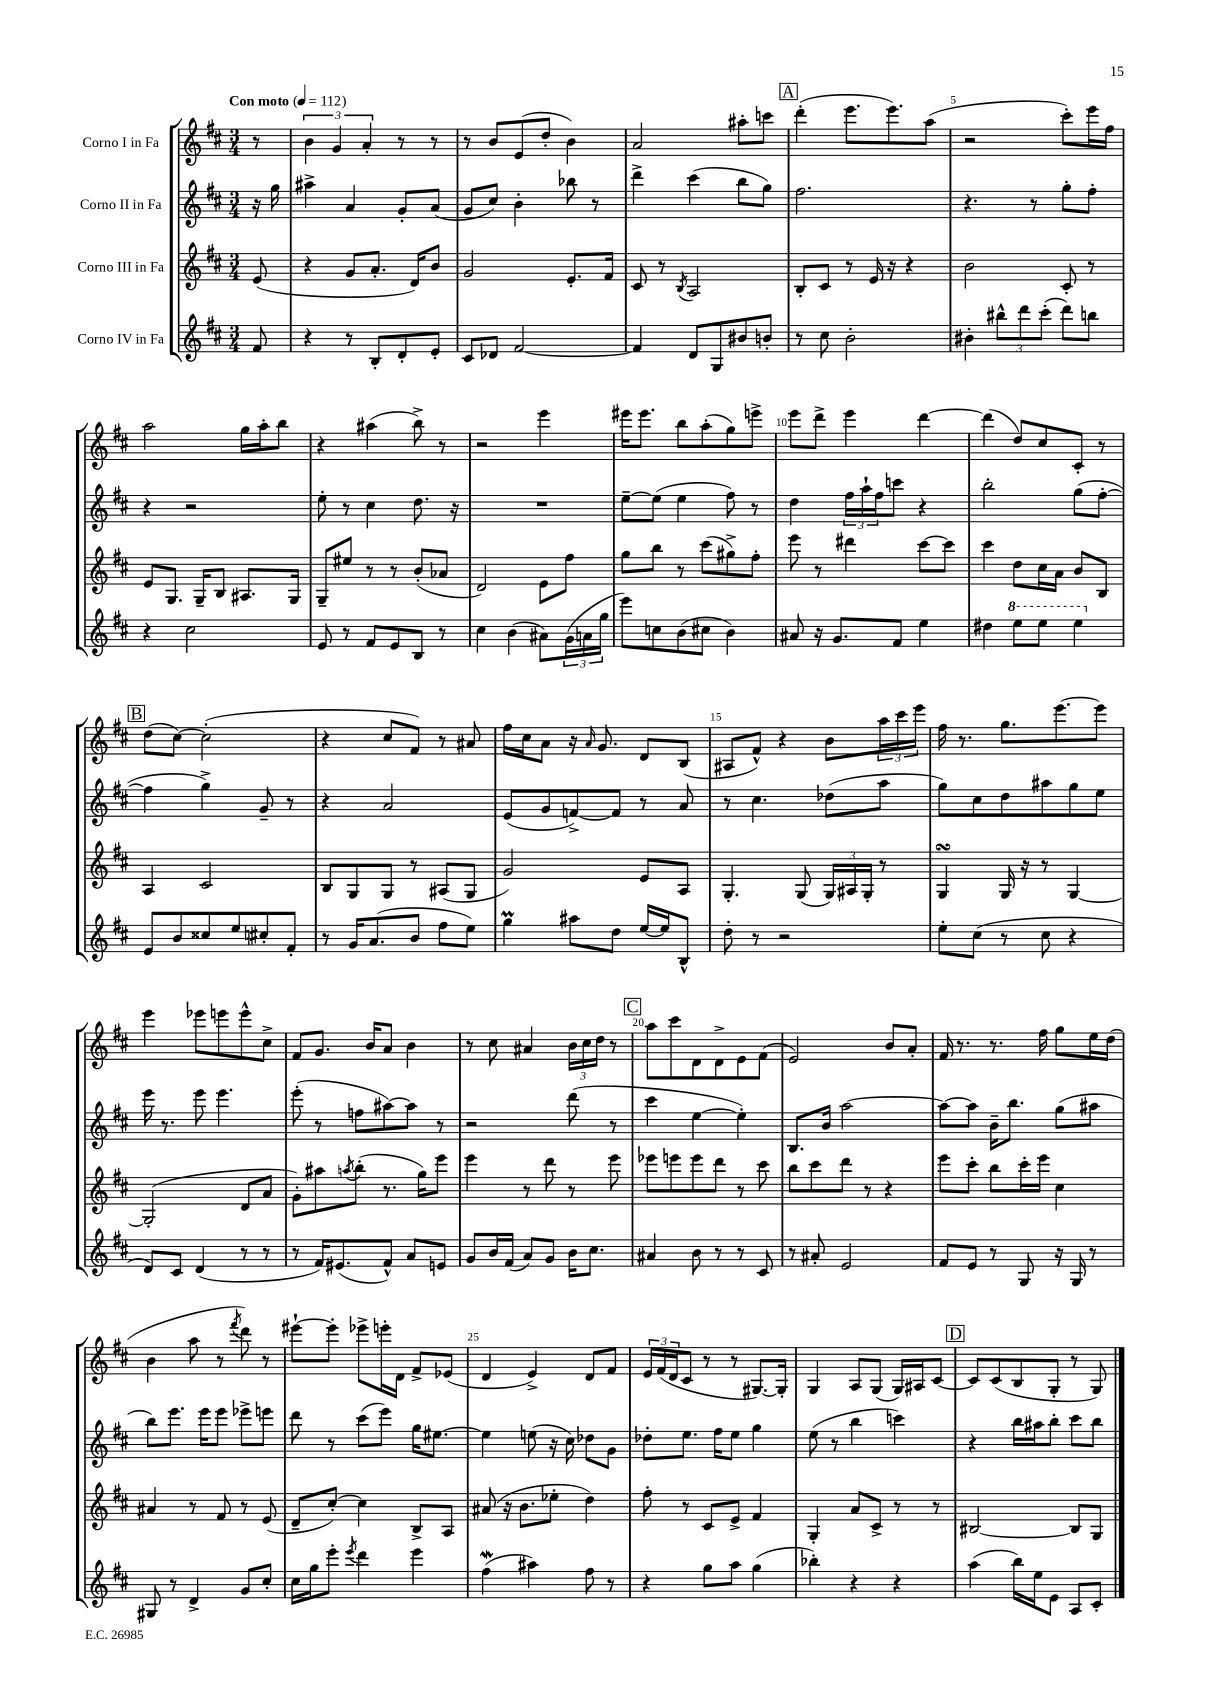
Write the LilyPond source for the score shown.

<<
\new StaffGroup <<
\new Staff = "s0" \with { instrumentName = "Corno I in Fa" } {
    \clef treble \key d \major \numericTimeSignature \time 3/4 \partial 8 \tempo "Con moto" 4 = 112
    r8 |
    \tuplet 3/2 { b'4 g'4 a'4-. } r8 r8 |
    r8 b'8 e'8( d''8-. b'4) |
    a'2 ais''8-. c'''8 |
    \mark \markup { \box "A" } d'''4-.( e'''8. e'''8.) a''8( |
    r2 cis'''8-.) e'''16 fis''16 |
    a''2 g''16 a''16-. b''8 |
    r4 ais''4( b''8->) r8 |
    r2 e'''4 |
    eis'''16 eis'''8. b''8 a''8-.( g''8) e'''8-> |
    e'''8 d'''8-> e'''4 d'''4~ |
    d'''4( d''8) cis''8 cis'8-. r8 |
    \mark \markup { \box "B" } d''8( cis''8~) cis''2-.( |
    r4 cis''8 fis'8) r8 ais'8 |
    fis''16 cis''16 a'8 r16 \grace { a'16 } g'8. d'8 b8( |
    ais8 fis'8-^) r4 b'8 \tuplet 3/2 { a''16 cis'''16 e'''16 } |
    fis''16 r8. g''8. e'''8.~ e'''8 |
    e'''4 ees'''8 e'''8 e'''8-^ cis''8-> |
    fis'8 g'8. b'16 a'8 b'4 |
    r8 cis''8 ais'4 \tuplet 3/2 { b'16 cis''16 d''16 } r8 |
    \mark \markup { \box "C" } a''8 cis'''8 d'8 d'8-> e'8 fis'8( |
    e'2) b'8 a'8-. |
    fis'16 r8. r8. fis''16 g''8 e''16 d''16( |
    b'4 a''8 r8 \acciaccatura { fis'''8 } d'''8) r8 |
    eis'''8~-! eis'''8-. ees'''8-> e'''16-. d'16 fis'8-> ees'8( |
    d'4 e'4->) d'8 fis'8 |
    \tuplet 3/2 { e'16 fis'16( d'16 } cis'8 r8 r8 gis8.~) gis16-. |
    g4 a8 g8( g16) ais16 cis'8~ |
    \mark \markup { \box "D" } cis'8 cis'8( b8 g8-. r8 g8) \bar "|." |
}
\new Staff = "s1" \with { instrumentName = "Corno II in Fa" } {
    \clef treble \key d \major \numericTimeSignature \time 3/4 \partial 8
    r16 g''16 |
    ais''4-> a'4 g'8-. a'8( |
    g'8 cis''8) b'4-. bes''8 r8 |
    d'''4-> cis'''4( b''8 g''8) |
    \mark \markup { \box "A" } fis''2. |
    r4. r8 g''8-. fis''8-. |
    r4 r2 |
    e''8-. r8 cis''4 d''8. r16 |
    R2. |
    e''8~-- e''8( e''4 fis''8) r8 |
    d''4 \tuplet 3/2 { fis''16 a''16-! fis''16 } c'''8 r4 |
    b''2-. g''8( fis''8~-. |
    \mark \markup { \box "B" } fis''4 g''4->) g'8-- r8 |
    r4 a'2 |
    e'8( g'8 f'8~->) f'8 r8 a'8 |
    r8 cis''4. des''8( a''8 |
    g''8) cis''8 d''8 ais''8 g''8 e''8 |
    e'''16 r8. e'''8 e'''4. |
    e'''8-.( r8 f''8 ais''8~) ais''8 r8 |
    r2 d'''8( r8 |
    \mark \markup { \box "C" } cis'''4 e''4~ e''4-.) |
    b8. b'16 a''2~ |
    a''8~ a''8 b'16-- b''8. g''8( ais''8 |
    b''8) e'''8. e'''16 e'''8 ees'''8-> e'''8 |
    d'''8 r8 cis'''8( e'''8) g''16 eis''8.~ |
    eis''4 e''8( r16 cis''16) des''8 g'8 |
    des''8-. e''8. fis''16 e''8 g''4 |
    e''8( r8 b''4 c'''4) |
    \mark \markup { \box "D" } r4 b''16 ais''16 b''8-. cis'''8 b''8 \bar "|." |
}
\new Staff = "s2" \with { instrumentName = "Corno III in Fa" } {
    \clef treble \key d \major \numericTimeSignature \time 3/4 \partial 8
    e'8( |
    r4 g'8 a'8.-. d'16) b'8 |
    g'2 e'8.-. fis'16 |
    cis'8 r8 \acciaccatura { b8 } a2 |
    \mark \markup { \box "A" } b8-. cis'8 r8 e'16 r16 r4 |
    b'2 cis'8-. r8 |
    e'8 g8. g16-- b8 ais8. g16 |
    g8-- eis''8 r8 r8 b'8-.( aes'8 |
    d'2) e'8 fis''8 |
    g''8 b''8 r8 cis'''8( gis''8->) fis''8-. |
    e'''8 r8 dis'''4 cis'''8~ cis'''8 |
    cis'''4 d''8 cis''16 a'16 b'8 b8 |
    \mark \markup { \box "B" } a4 cis'2 |
    b8 g8 g8 r8 ais8( g8 |
    g'2) e'8 a8 |
    g4.-. g8( \tuplet 3/2 { g16) ais16 g16-. } r8 |
    g4\turn g16 r16 r8 g4~ |
    g2-.( d'8 a'8 |
    g'8-.) ais''8 \acciaccatura { a''8 } b''8-.( r8. g''16) e'''8 |
    e'''4 r8 d'''8 r8 e'''8 |
    \mark \markup { \box "C" } ees'''8 e'''8 e'''8 d'''8 r8 cis'''8 |
    b''8 cis'''8 d'''8 r8 r4 |
    e'''8 cis'''8-. b''8 cis'''16-. e'''16 cis''4 |
    ais'4 r8 fis'8 r8 e'8( |
    d'8-- cis''8~-.) cis''4 b8-> a8 |
    ais'8( r16 b'8. ees''8-. d''4) |
    fis''8-. r8 cis'8 e'8-> fis'4 |
    g4-. a'8 cis'8-> r8 r8 |
    \mark \markup { \box "D" } bis2~ bis8 g8 \bar "|." |
}
\new Staff = "s3" \with { instrumentName = "Corno IV in Fa" } {
    \clef treble \key d \major \numericTimeSignature \time 3/4 \partial 8
    fis'8 |
    r4 r8 b8-. d'8-. e'8-. |
    cis'8 des'8 fis'2~ |
    fis'4 d'8 g8 bis'8 b'8-. |
    \mark \markup { \box "A" } r8 cis''8 b'2-. |
    bis'4-. \tuplet 3/2 { bis''8-^ d'''8 cis'''8-.( } d'''8) b''8 |
    r4 cis''2 |
    e'8 r8 fis'8 e'8 b8 r8 |
    cis''4 b'4( ais'8) \tuplet 3/2 { g'16( a'16 g''16 } |
    e'''8) c''8 b'8( cis''8 b'4) |
    ais'8 r16 g'8. fis'8 e''4 |
    dis''4 \ottava #1 e'''8 e'''8 e'''4 \ottava #0 |
    \mark \markup { \box "B" } e'8 b'8 cisis''8 e''8 cis''8-. fis'8-. |
    r8 g'16 a'8.( b'8 fis''8 e''8) |
    g''4\prall ais''8 d''8 e''16~ e''16 b8-^ |
    d''8-. r8 r2 |
    e''8-. cis''8( r8 cis''8 r4 |
    d'8) cis'8 d'4( r8 r8 |
    r8 fis'16) eis'8.( fis'8-^) a'8 e'8 |
    g'8 b'16 fis'16( a'8) g'8 b'16 cis''8. |
    \mark \markup { \box "C" } ais'4 b'8 r8 r8 cis'8 |
    r8 ais'8-. e'2 |
    fis'8 e'8 r8 g8 r16 g16 r8 |
    gis8 r8 d'4-> g'8 cis''8-. |
    cis''16 g''16 e'''8-. \acciaccatura { e'''8 } d'''4 e'''4 |
    fis''4\mordent( ais''4) fis''8 r8 |
    r4 g''8 a''8 g''4( |
    bes''4-.) r4 r4 |
    \mark \markup { \box "D" } a''4( b''16) e''16 e'8 a8 cis'8-. \bar "|." |
}
>>
>>
\layout { \context { \Score \override BarNumber.break-visibility = ##(#f #t #t) barNumberVisibility = #(every-nth-bar-number-visible 5) } }
